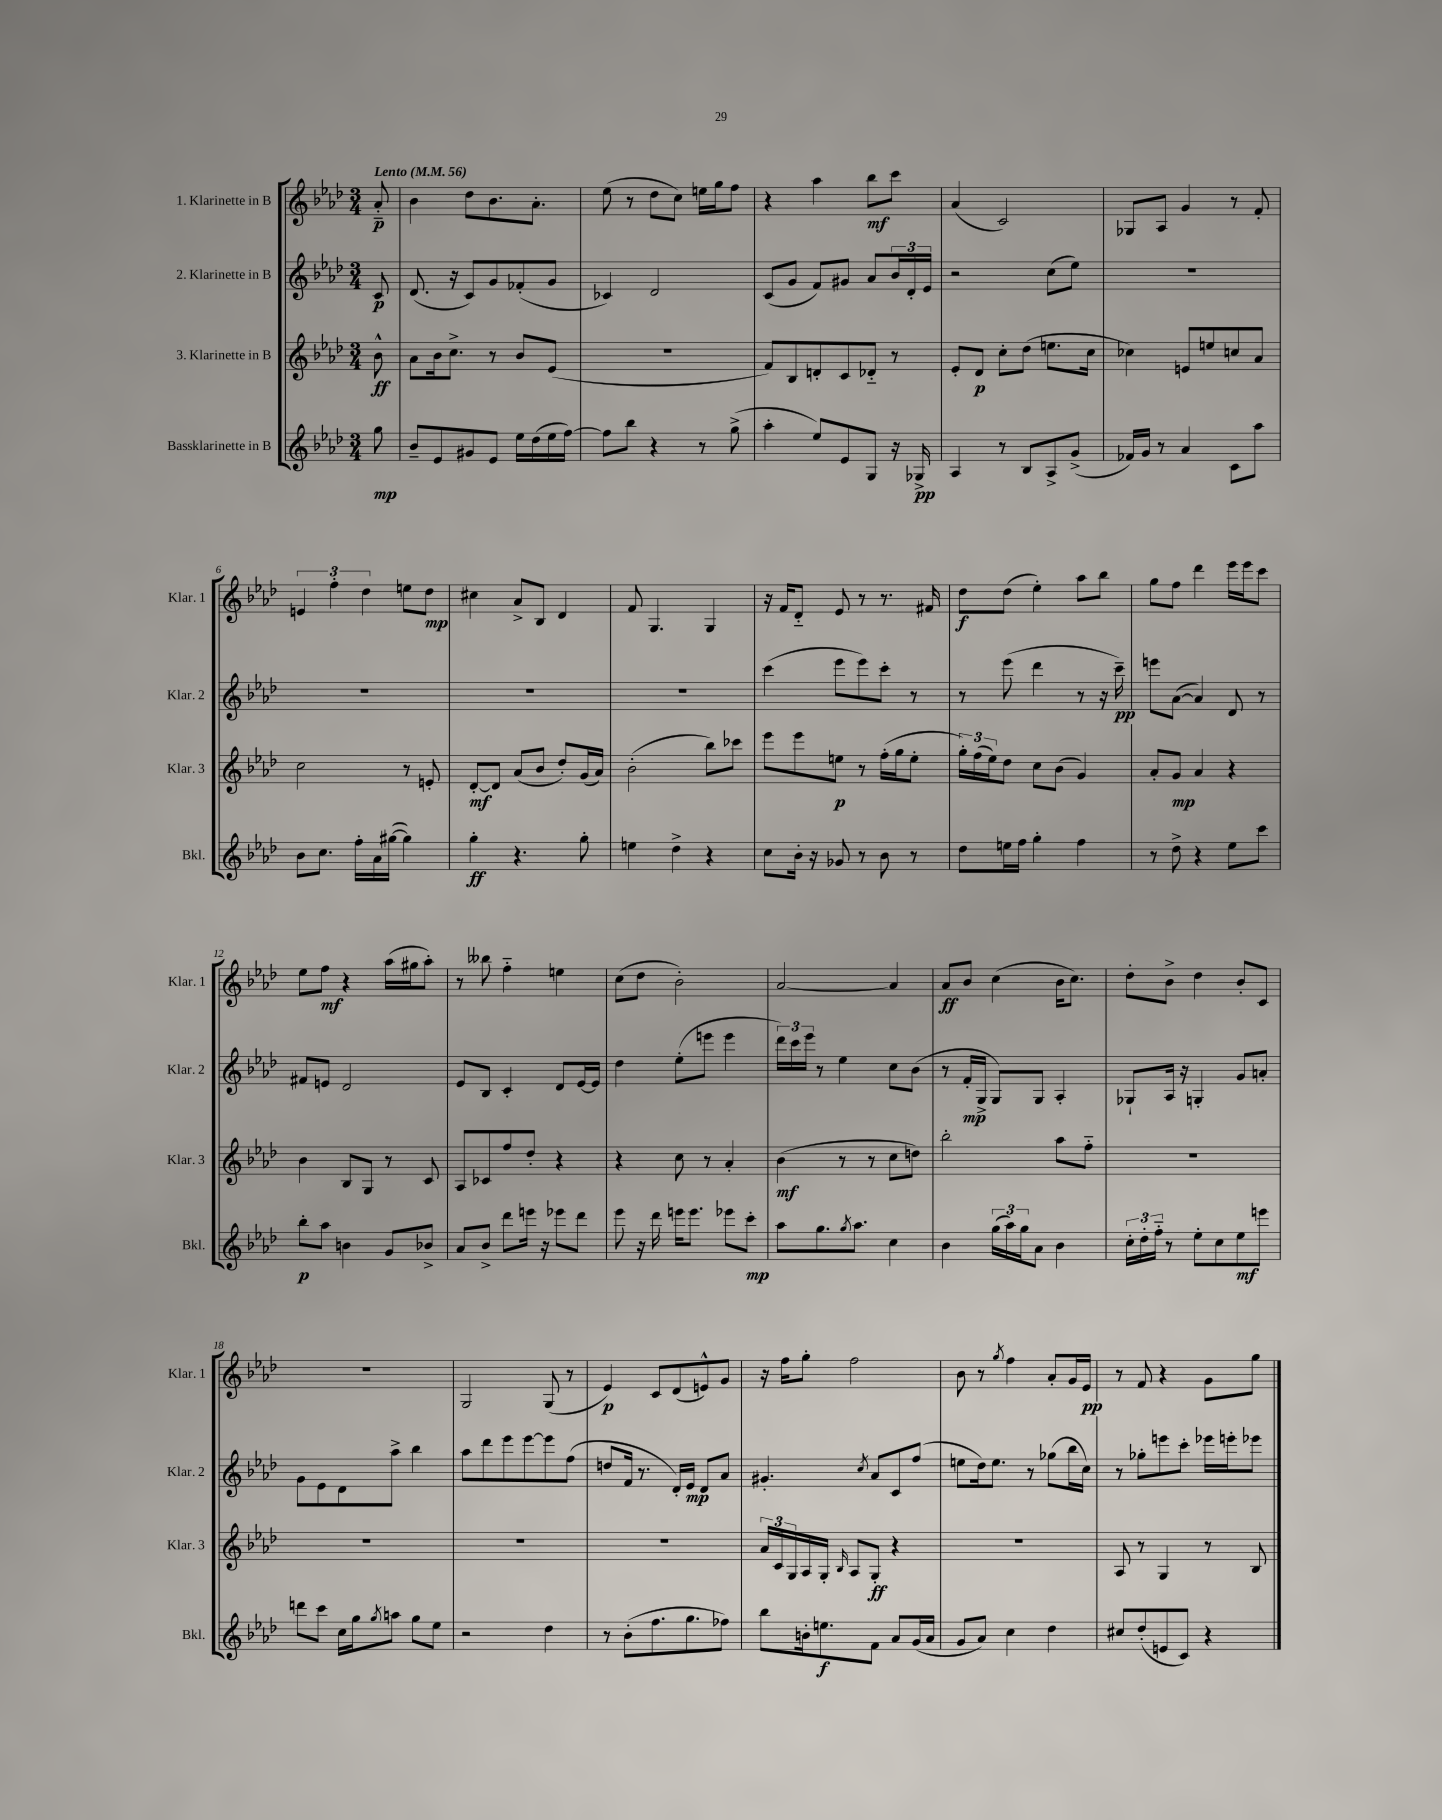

**kern	**kern	**kern	**kern
*staff4	*staff3	*staff2	*staff1
*clefG2	*clefG2	*clefG2	*clefG2
*k[b-e-a-d-]	*k[b-e-a-d-]	*k[b-e-a-d-]	*k[b-e-a-d-]
*M3/4	*M3/4	*M3/4	*M3/4
*MM56	*MM56	*MM56	*MM56
8gg	8b-^^	8c	8a-'~
=	=	=	=
8b-~	8a-	(8.d-	4b-
8e-	16b-	.	.
.	8.cc^	16r	.
8g#	.	8c)	8dd-
8e-	8r	8g	8.b-
16ee-	8b-	(8f-'	.
(16dd-	.	.	8.a-'
16ee-	(8e-	8g	.
[16ff)	.	.	.
=	=	=	=
8ff]	2.r	4c-)	(8ee-
8bb-	.	.	8r
4r	.	2d-	8dd-
.	.	.	8cc)
8r	.	.	16ee
.	.	.	16gg
(8gg^	.	.	8ff
=	=	=	=
4aa-'	8f)	(8c	4r
.	8B-	8g	.
8ee-)	8d'	8f)	4aa-
8e-	8c	8g#	.
8G	8d-'~	8a-	8bb-
16r	8r	24b-	8ccc
.	.	24d-'	.
16G-^	.	.	.
.	.	24e-	.
=	=	=	=
4A-	8e-'	2r	(4a-
.	8d-	.	.
8r	8cc'	.	2c)
8B-	(8dd-	.	.
8A-^	8.ee	(8cc	.
(8g^	.	8ee-)	.
.	16cc	.	.
=	=	=	=
16f-)	4cc-)	2.r	8G-
16g	.	.	.
8r	.	.	8A-
4a-	8e	.	4g
.	8ee	.	.
8c	8cc	.	8r
8aa-	8a-	.	8f'
=	=	=	=
8b-	2cc	2.r	6e
8.cc	.	.	.
.	.	.	6ff'
16ff'	.	.	.
.	.	.	6dd-
16a-	.	.	.
([16gg#	.	.	.
4gg#])	8r	.	8ee
.	8e'	.	8dd-
=	=	=	=
4gg'	[8d-'	2.r	4cc#
.	8d-]	.	.
4.r	(8a-	.	8a-^
.	8b-	.	8B-
.	8dd-')	.	4d-
8gg'	(16g	.	.
.	16a-)	.	.
=	=	=	=
4ee	(2b-'	2.r	8f
.	.	.	4.G
4dd-^	.	.	.
4r	8bb-)	.	4G
.	8ccc-	.	.
=	=	=	=
8cc	8eee-	(4ccc	16r
.	.	.	16f
16b-'	8eee-	.	8d-'~
16r	.	.	.
8g-	8ee	8eee-	8e-
8r	8r	8eee-)	8r
8b-	(16ff'	8ccc'	8.r
.	16gg	.	.
8r	8ee'	8r	.
.	.	.	16f#
=	=	=	=
8dd-	24gg')	8r	8dd-
.	(24ff	.	.
.	24ee-)	.	.
16ee	8dd-	(8eee-	(8dd-
16ff	.	.	.
4gg'	8cc	4ddd-	4ee-')
.	(8b-	.	.
4ff	4g)	8r	8aa-
.	.	16r	8bb-
.	.	16ccc~)	.
=	=	=	=
8r	8a-'	8eee	8gg
8dd-^	8g	([8a-	8ff
4r	4a-	4a-])	4ddd-
8ee-	4r	8d-	16eee-
.	.	.	16eee-
8ccc	.	8r	8ccc
=	=	=	=
8bb-'	4b-	8f#	8ee-
8aa-	.	8e	8ff
4b	8B-	2d-	4r
.	8G	.	.
8g	8r	.	(16aa-
.	.	.	16gg#
8b-^	8c	.	8aa-')
=	=	=	=
8a-	8A-	8e-	8r
8b-^	8c-	8B-	8bb--
8ddd-	8ff	4c'	4ff'~
16eee	8dd-'	.	.
16r	.	.	.
8eee-	4r	8d-	4ee
8ddd-	.	[16e-	.
.	.	16e-]	.
=	=	=	=
8eee-	4r	4dd-	(8cc
16r	.	.	8dd-
16ddd-	.	.	.
16eee	8cc	(8ee-'	2b-')
8.eee	.	.	.
.	8r	8eee	.
8eee-	4a-'	4eee	.
8ccc'	.	.	.
=	=	=	=
8aa-	(4b-	24ddd-)	[2a-
.	.	24ccc	.
.	.	24eee-	.
8.gg	.	8r	.
.	8r	4ee-	.
8qgg	.	.	.
8.aa-	.	.	.
.	8r	.	.
4cc	8cc	8cc	4a-]
.	8dd)	(8b-	.
=	=	=	=
4b-	2bb-'	8r	8a-
.	.	16f'	8b-
.	.	16G^	.
(24gg	.	8G)	(4cc
24aa-)	.	.	.
24gg	.	.	.
8a-	.	8G	.
4b-	8aa-	4A-'	16b-
.	.	.	8.cc)
.	8ff'~	.	.
=	=	=	=
24cc'	2.r	8G-`	8dd-'
24dd-'	.	.	.
24ff'~	.	.	.
8r	.	16A-	8b-^
.	.	16r	.
8ee-'	.	4G'	4dd-
8cc	.	.	.
8ee-	.	8g	8b-'
8eee	.	8a'	8c
=	=	=	=
8ddd	2.r	8g	2.r
8ccc	.	8e-	.
16cc	.	8d-	.
16gg	.	.	.
8qgg	.	.	.
8aa	.	8aa-^	.
8gg	.	4bb-	.
8ee-	.	.	.
=	=	=	=
2r	2.r	8aa-	2G
.	.	8ddd-	.
.	.	8eee-	.
.	.	[8eee-	.
4dd-	.	8eee-]	(8G
.	.	(8ff	8r
=	=	=	=
8r	2.r	8dd	4e-)
(8b-'	.	16f	.
.	.	8.r	.
8.ff	.	.	8c
.	.	16d-')	(8d-
8.gg	.	16e-	.
.	.	8d-	8e^^)
8ff-)	.	8a-	8g
=	=	=	=
8bb-	24a-	4.g#'	16r
.	24c	.	.
.	.	.	16ff
.	24G	.	.
16b'	16A-	.	8gg'
8.ee	16G'	.	.
.	16qqB-	.	.
.	8A-	.	2ff
.	.	8qcc	.
8f	8G'	8a-	.
8a-	4r	8c	.
(16g	.	(8ff	.
16a-	.	.	.
=	=	=	=
8g	2.r	8ee	8b-
8a-)	.	16dd-)	8r
.	.	8.ee	.
.	.	.	8qgg
4cc	.	.	4ff
.	.	8r	.
4dd-	.	(8gg-	8a-'
.	.	16bb-	16g
.	.	16cc)	16e-
=	=	=	=
8cc#	8A-	8r	8r
(8dd-'	8r	8gg-'	8f
8e	4G	8eee	4r
8c)	.	8ccc'	.
4r	8r	16eee-	8g
.	.	16eee'	.
.	8B-	8eee-	8gg
==	==	==	==
*-	*-	*-	*-
